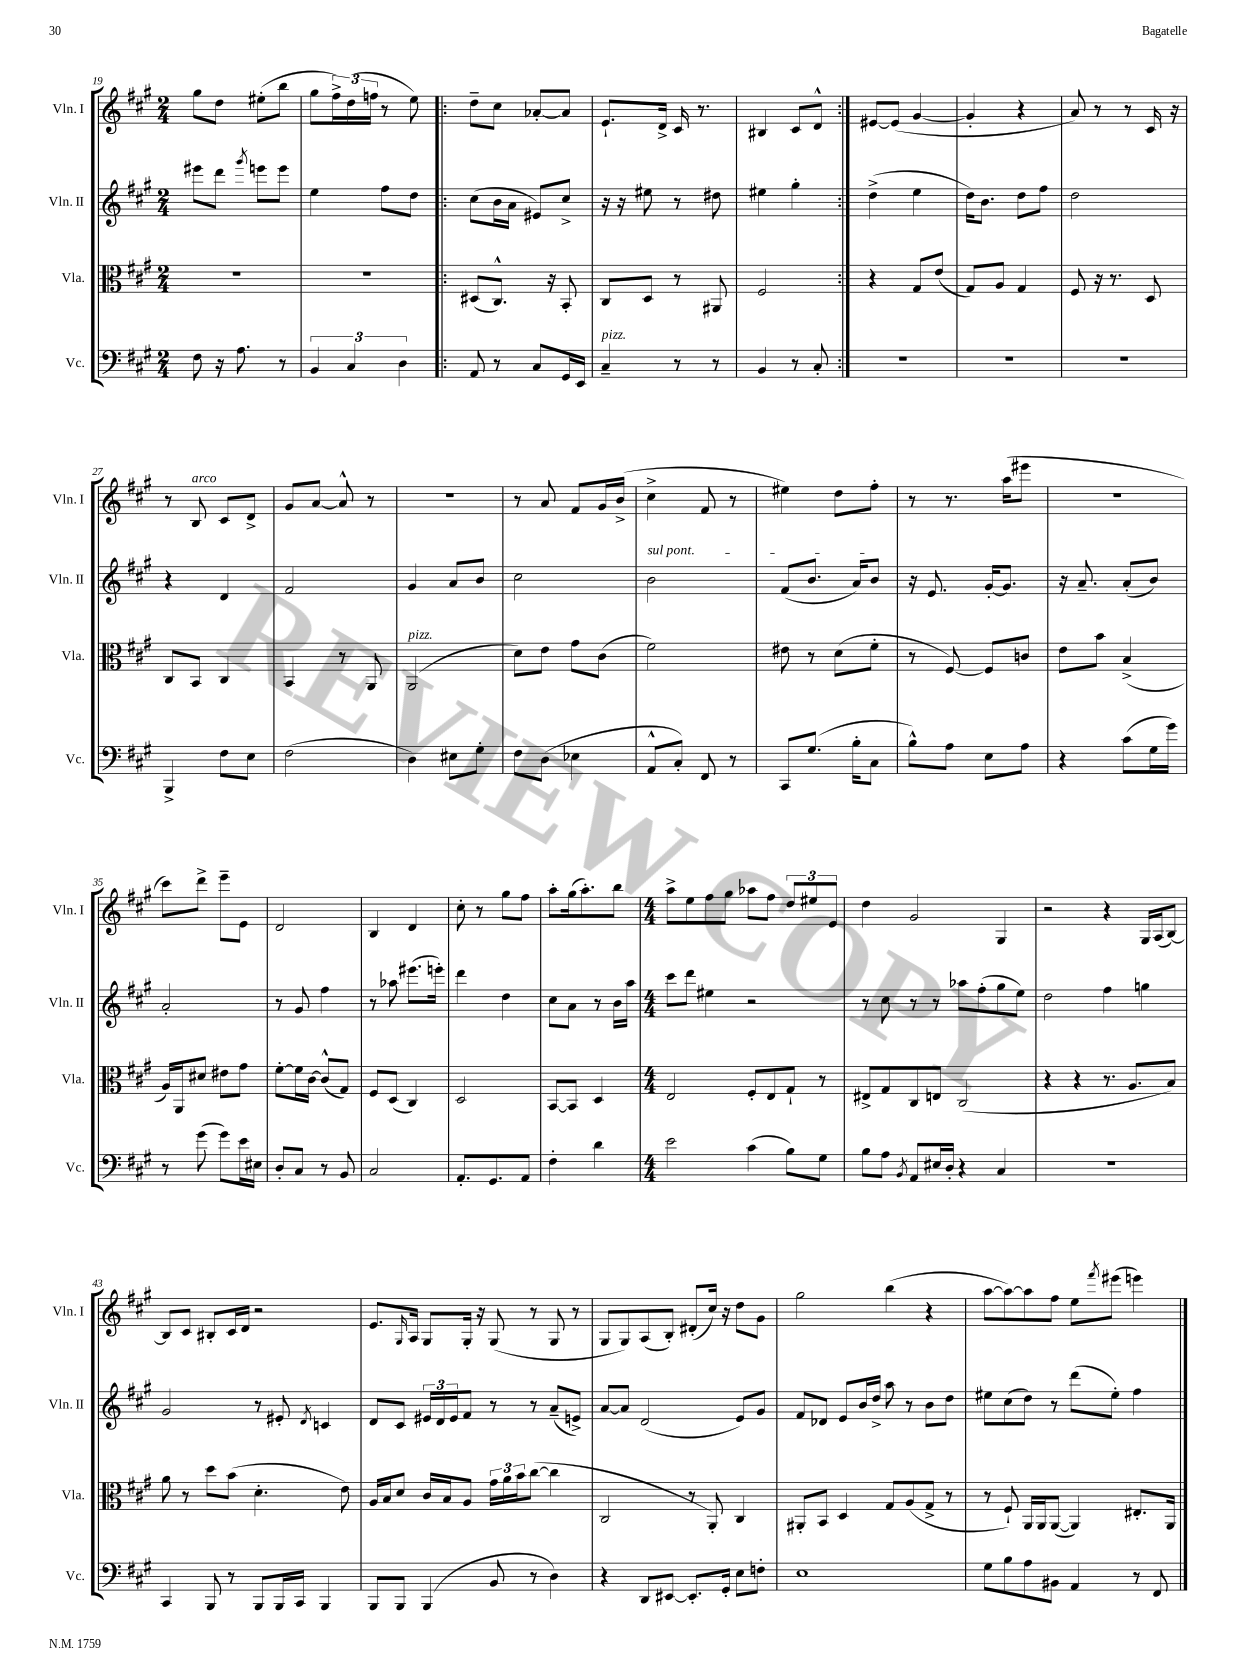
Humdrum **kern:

**kern	**kern	**kern	**kern
*staff4	*staff3	*staff2	*staff1
*clefF4	*clefC3	*clefG2	*clefG2
*k[f#c#g#]	*k[f#c#g#]	*k[f#c#g#]	*k[f#c#g#]
*M2/4	*M2/4	*M2/4	*M2/4
8F#	2r	8eee#	8gg#
16r	.	8ddd	8dd
8.A	.	.	.
.	.	8qggg#	.
.	.	8eee	(8ee#'
8r	.	8eee	8bb
=	=	=	=
6BB	2r	4ee	8gg#
.	.	.	24ff#^)
6C#	.	.	(24dd
.	.	.	24ff
.	.	8ff#	8r
6D	.	.	.
.	.	8dd	8ee)
=!|:	=!|:	=!|:	=!|:
8AA	(8D#	(8cc#	8dd~
8r	8.C#^^)	16b	8cc#
.	.	16a	.
8C#	.	8e#)	[8a-'
.	16r	.	.
16GG#	8BB'	8cc#^	8a-]
16EE	.	.	.
=	=	=	=
4C#~	8C#	16r	8.e`
.	.	16r	.
.	8D	8ee#	.
.	.	.	16d^
8r	8r	8r	16c#
.	.	.	8.r
8r	8AA#	8dd#	.
=	=	=	=
4BB	2F#	4ee#	4B#
8r	.	4gg#'	8c#
8C#'	.	.	8d^^
=:|!	=:|!	=:|!	=:|!
2r	4r	(4dd^	[8e#
.	.	.	(8e#]
.	8G#	4ee	[4g#
.	(8e	.	.
=	=	=	=
2r	8G#)	16dd)	4g#']
.	.	8.b	.
.	8A	.	.
.	4G#	8dd	4r
.	.	8ff#	.
=	=	=	=
2r	8F#	2dd	8a)
.	16r	.	8r
.	8.r	.	.
.	.	.	8r
.	8D	.	16c#
.	.	.	16r
=	=	=	=
4BBB^	8C#	4r	8r
.	8BB	.	8B
8F#	4C#	4d	8c#
8E	.	.	8d^
=	=	=	=
(2F#	4BB	2f#	8g#
.	.	.	[8a
.	8r	.	8a^^]
.	8AA	.	8r
=	=	=	=
4D)	(2AA	4g#	2r
8E#	.	8a	.
8G#'	.	8b	.
=	=	=	=
8F#	8d)	2cc#	8r
(8D	8e	.	8a
4E-	8g#	.	8f#
.	(8c#	.	16g#
.	.	.	(16b^
=	=	=	=
8AA^^	2f#)	2b	4cc#^
8C#')	.	.	.
8FF#	.	.	8f#
8r	.	.	8r
=	=	=	=
8CC#	8e#	(8f#	4ee#)
(8.G#	8r	8.b	.
.	(8d	.	8dd
16B'	.	16a)	.
8C#	8f#'	8b	8ff#'
=	=	=	=
8B^^)	8r	16r	8r
.	.	8.e	.
8A	[8F#)	.	8.r
8E	8F#]	[16g#'	.
.	.	8.g#]	(16aa
8A	8c	.	8eee#
=	=	=	=
4r	8e	16r	2r
.	.	8.a~	.
.	8b	.	.
(8c#	(4B^	(8a'	.
16G#	.	8b)	.
16g#)	.	.	.
=	=	=	=
8r	16A)	2a'	8ccc#)
.	16AA	.	.
(8g#	8d#	.	8ddd^
8g#)	8e#	.	8eee~
16e	8g#	.	8e
16E#	.	.	.
=	=	=	=
8D'	[8f#'	8r	2d
8C#	16f#]	8g#	.
.	[16c#	.	.
8r	(8c#^^]	4ff#	.
8BB	8G#)	.	.
=	=	=	=
2C#	8F#	8r	4B
.	(8D	8aa-	.
.	4C#)	(8.eee#	4d
.	.	16eee')	.
=	=	=	=
8.AA'	2D	4ddd	8cc#'
.	.	.	8r
8.GG#	.	.	.
.	.	4dd	8gg#
8AA	.	.	8ff#
=	=	=	=
4F#'	[8BB	8cc#	8aa'
.	8BB]	8a	(16gg#
.	.	.	8.aa')
4d	4D	8r	.
.	.	16b	8bb
.	.	16aa	.
=	=	=	=
*M4/4	*M4/4	*M4/4	*M4/4
2e	2E	8ccc#	8aa^
.	.	8ddd	8ee
.	.	4ee#	8ff#
.	.	.	8gg#
(4c#	8F#'	2r	8aa-
.	8E	.	8ff#
8B)	8G#`	.	12dd
.	.	.	12ee#
8G#	8r	.	.
.	.	.	12e
=	=	=	=
8B	8E#^	8r	4dd
8A	8G#	8cc#	.
8qBB	.	.	.
8AA	8C#	8r	2g#
16E#	8E	8r	.
16D'	.	.	.
4r	(2C#	8aa-	.
.	.	(8ff#'	.
4C#	.	8gg#	4G#
.	.	8ee)	.
=	=	=	=
1r	4r	2dd	2r
.	4r	.	.
.	8.r	4ff#	4r
.	8.A	.	.
.	.	4gg	16G#
.	.	.	(16A
.	8B)	.	[8B)
=	=	=	=
4CC#	8a	2g#	8B]
.	8r	.	8c#
8BBB	8dd	.	8B#'
8r	(8b	.	16c#
.	.	.	16d
8BBB	4.d'	8r	2r
16BBB	.	8e#'	.
16CC#	.	.	.
.	.	8qd	.
4BBB	.	4c	.
.	8e)	.	.
=	=	=	=
8BBB	16A	8d	8.e
.	16B	.	.
8BBB	8d	8c#	.
.	.	.	16qqG#
.	.	.	16A
(4BBB	16c#	24e#	8G#
.	.	24d	.
.	16B	.	.
.	.	24e#	.
.	8A	8f#	16G#'
.	.	.	16r
8BB	24g#	8r	(8G#
.	24a	.	.
.	24b	.	.
8r	([8cc#	8r	8r
4D)	4cc#]	(8a~	8G#
.	.	8e^)	8r
=	=	=	=
4r	2C#	[8a	8G#
.	.	8a]	8G#)
8DD	.	(2d	(8A
[8EE#	.	.	8B')
8.EE#']	8r	.	(8d#'
.	8AA')	.	16cc#)
16GG#'	.	.	16r
8E	4C#	8e)	8dd
8F'	.	8g#	8g#
=	=	=	=
1E	8AA#'	8f#	2gg#
.	8BB	8d-	.
.	4D	8e	.
.	.	16b	.
.	.	16dd^	.
.	8G#	8aa	(4bb
.	(8A	8r	.
.	8G#^	8b	4r
.	8r	8dd	.
=	=	=	=
8G#	8r	8ee#	[8aa
8B	8F#`)	(8cc#	8aa_)
8A	16AA	8dd)	8aa]
.	16AA	.	.
8BB#	([8AA	8r	8ff#
4AA	4AA])	(8ddd	8ee
.	.	.	8qfff#
.	.	8ee#')	(8eee#
8r	8.E#'	4ff#	4eee)
8FF#	.	.	.
.	16AA	.	.
==	==	==	==
*-	*-	*-	*-
